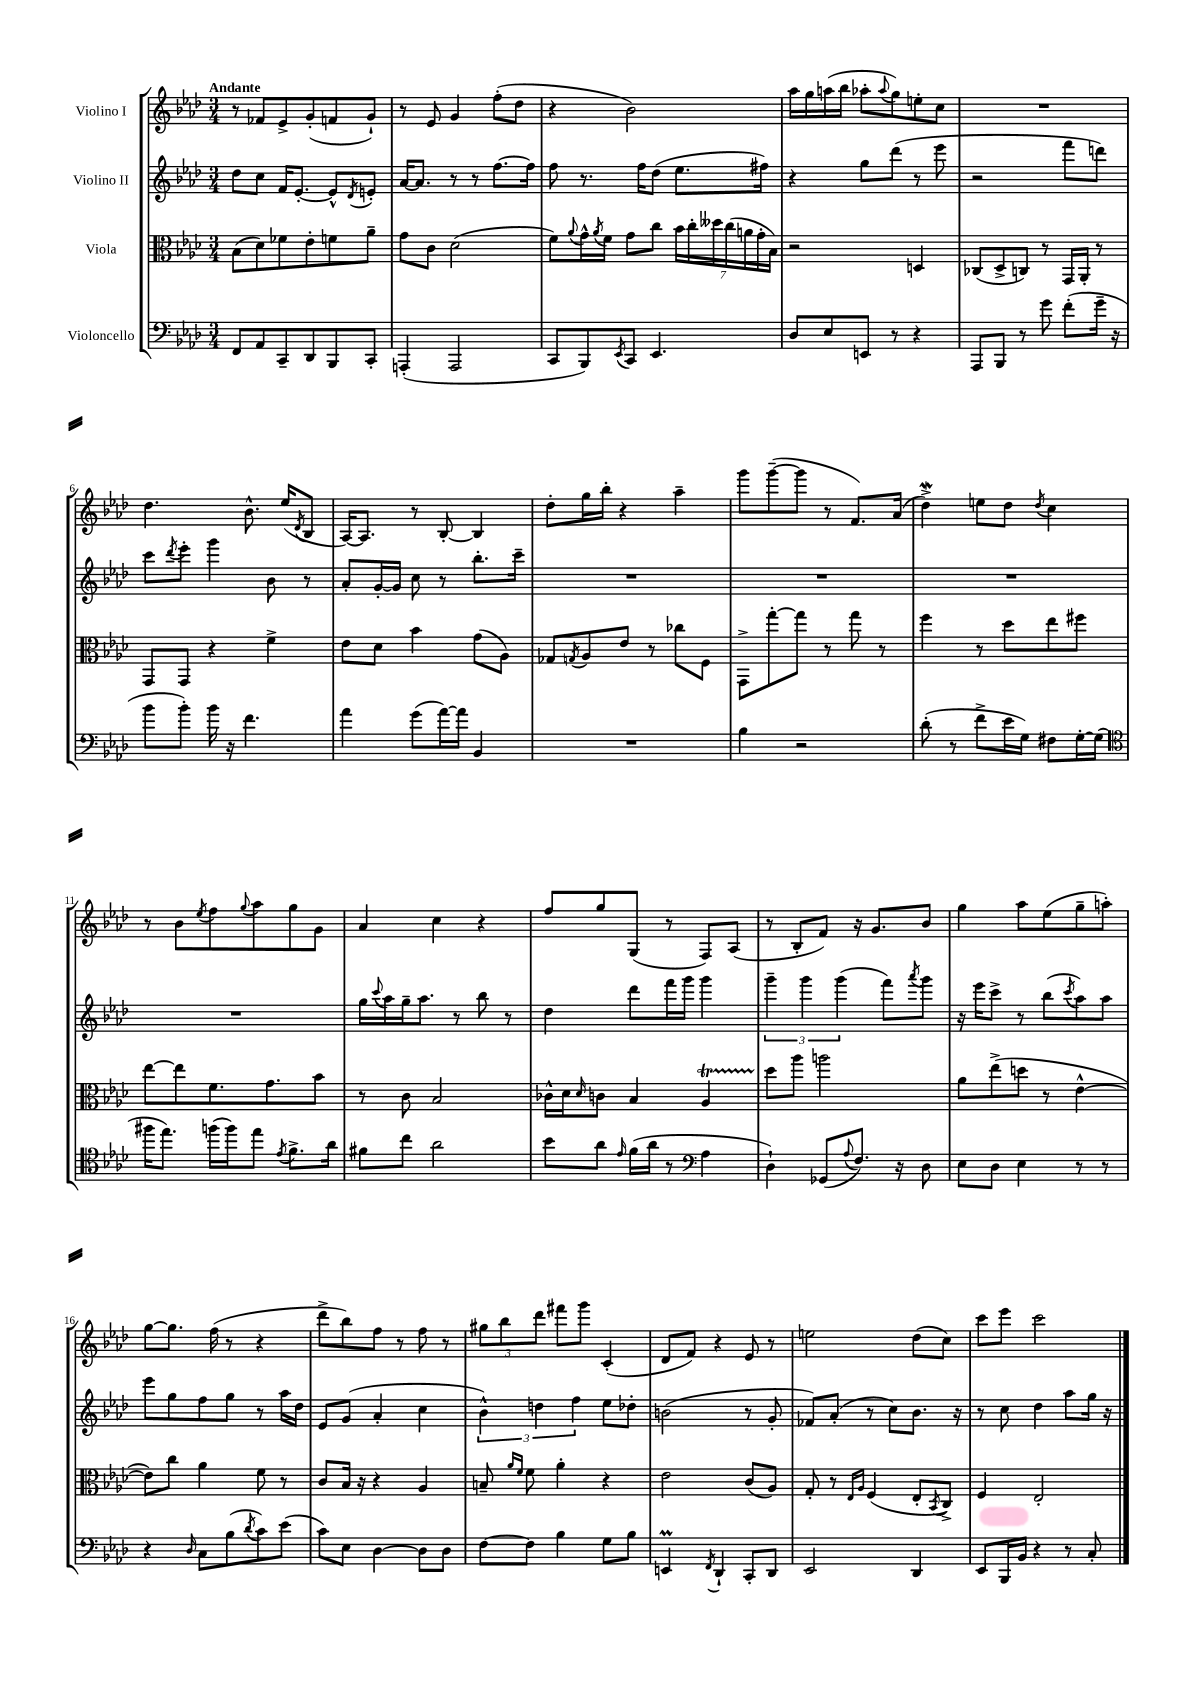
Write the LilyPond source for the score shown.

<<
\new StaffGroup <<
\new Staff = "s0" \with { instrumentName = "Violino I" } {
    \clef treble \key aes \major \numericTimeSignature \time 3/4 \tempo "Andante"
    r8 fes'8 ees'8-> g'8-.( f'8 g'8-!) |
    r8 ees'8 g'4 f''8-.( des''8 |
    r4 bes'2) |
    aes''16 g''16 a''16( bes''16 aes''8-. \appoggiatura { aes''8 } g''8) e''8-. c''8 |
    R2. |
    des''4. bes'8.-^ ees''16( \acciaccatura { des'8 } bes8 |
    aes16~) aes8. r8 bes8~-. bes4 |
    des''8-. g''16 bes''16-. r4 aes''4-- |
    g'''8 g'''8~--( g'''8 r8 f'8.) aes'16( |
    des''4->\mordent) e''8 des''8 \acciaccatura { des''8 } c''4 |
    r8 bes'8 \acciaccatura { ees''8 } f''8 \appoggiatura { g''8 } aes''8 g''8 g'8 |
    aes'4 c''4 r4 |
    f''8 g''8 g8( r8 f8) aes8( |
    r8 bes8-. f'8) r16 g'8. bes'8 |
    g''4 aes''8 ees''8( g''8-- a''8-.) |
    g''8~ g''8. f''16( r8 r4 |
    des'''8-> bes''8) f''8 r8 f''8 r8 |
    \tuplet 3/2 { gis''8 bes''8 des'''8 } fis'''8 g'''8 c'4-.( |
    des'8 f'8) r4 ees'8 r8 |
    e''2 des''8( c''8) |
    c'''8 ees'''8 c'''2 \bar "|." |
}
\new Staff = "s1" \with { instrumentName = "Violino II" } {
    \clef treble \key aes \major \numericTimeSignature \time 3/4
    des''8 c''8 f'16 ees'8.~-. ees'8-^ \acciaccatura { des'8 } e'8-. |
    aes'16~ aes'8. r8 r8 f''8.~ f''16 |
    f''8 r8. f''16 des''8( ees''8. fis''16) |
    r4 g''8 des'''8( r8 ees'''8 |
    r2 f'''8 d'''8) |
    c'''8 \acciaccatura { des'''8 } ees'''8-. g'''4 bes'8 r8 |
    aes'8-. g'16~-. g'16 c''8 r8 bes''8.-. c'''16-- |
    R2. |
    R2. |
    R2. |
    R2. |
    g''16 \appoggiatura { c'''8 } aes''16 g''16-- aes''8. r8 bes''8 r8 |
    des''4 des'''8 f'''16 g'''16 g'''4 |
    \tuplet 3/2 { g'''4-- g'''4 g'''4( } f'''8) \acciaccatura { aes'''8 } g'''8 |
    r16 ees'''16 c'''8-> r8 bes''8( \acciaccatura { c'''8 } aes''8) aes''8 |
    ees'''8 g''8 f''8 g''8 r8 aes''16 des''16 |
    ees'8 g'8( aes'4-. c''4 |
    \tuplet 3/2 { bes'4-^) d''4 f''4 } ees''8 des''8-. |
    b'2( r8 g'8-. |
    fes'8) aes'8-.( r8 c''8) bes'8. r16 |
    r8 c''8 des''4 aes''8 g''16 r16 \bar "|." |
}
\new Staff = "s2" \with { instrumentName = "Viola" } {
    \clef alto \key aes \major \numericTimeSignature \time 3/4
    bes8( des'8) fes'8 ees'8-. f'8 aes'8-- |
    g'8 c'8 des'2( |
    f'8) \appoggiatura { aes'8 } g'16-^ \acciaccatura { aes'8 } f'16 g'8 c''8 \tuplet 7/4 { bes'16 c''16-. deses''16 c''16( a'16 g'16-. bes16) } |
    r2 d4 |
    ces8( des8-> c8) r8 g,16 aes,16-. r8 |
    g,8 g,8 r4 f'4-> |
    ees'8 des'8 bes'4 g'8( aes8) |
    ges8 \acciaccatura { g8 } aes8 ees'8 r8 ces''8 f8 |
    g,8-> g''8~-. g''8 r8 g''8 r8 |
    f''4 r8 des''8 ees''8 fis''8 |
    ees''8~ ees''8 f'8. g'8. bes'8 |
    r8 c'8 bes2 |
    ces'16-^ des'16 \grace { des'16 } c'8 bes4 aes4\startTrillSpan |
    des''8\stopTrillSpan aes''8 a''2 |
    aes'8 ees''8->( d''8 r8 ees'4~-^ |
    ees'8) c''8 aes'4 f'8 r8 |
    c'8 bes16 r16 r4 aes4 |
    b8-- \grace { aes'16 f'16 } f'8 aes'4-. r4 |
    ees'2 c'8( aes8) |
    g8-. r8 \grace { ees16 aes16 } f4( ees8-. \acciaccatura { bes,8 } c8->) |
    f4 ees2-. \bar "|." |
}
\new Staff = "s3" \with { instrumentName = "Violoncello" } {
    \clef bass \key aes \major \numericTimeSignature \time 3/4
    f,8 aes,8 c,8-- des,8 bes,,8 c,8-. |
    a,,4-.( a,,2 |
    c,8 bes,,8) \acciaccatura { ees,8 } c,8 ees,4. |
    des8 ees8 e,8 r8 r4 |
    aes,,8 bes,,8 r8 g'8 f'8-.( g'16-- r16 |
    bes'8 bes'8-.) bes'16 r16 f'4. |
    aes'4 g'8( aes'16~) aes'16 bes,4 |
    R2. |
    bes4 r2 |
    des'8-.( r8 f'8-> ees'16 g16) fis8 g16~-. g16( |
    \clef tenor fis''16 ees''8.) f''16( f''16) ees''8 \acciaccatura { ees'8 } f'8.-> aes'16 |
    fis'8 c''8 aes'2 |
    bes'8 aes'8 \grace { ees'16 } f'16( aes'16 r8 \clef bass aes4 |
    des4-!) ges,8( \appoggiatura { aes8 } f8.) r16 des8 |
    ees8 des8 ees4 r8 r8 |
    r4 \grace { des16 } c8 bes8( \acciaccatura { des'8 } c'8) ees'8( |
    c'8) ees8 des4~ des8 des8 |
    f8~ f8 bes4 g8 bes8 |
    e,4\prall \acciaccatura { f,8 } des,4-! c,8-. des,8 |
    ees,2 des,4 |
    ees,8 bes,,16 bes,16 r4 r8 c8-. \bar "|." |
}
>>
>>
